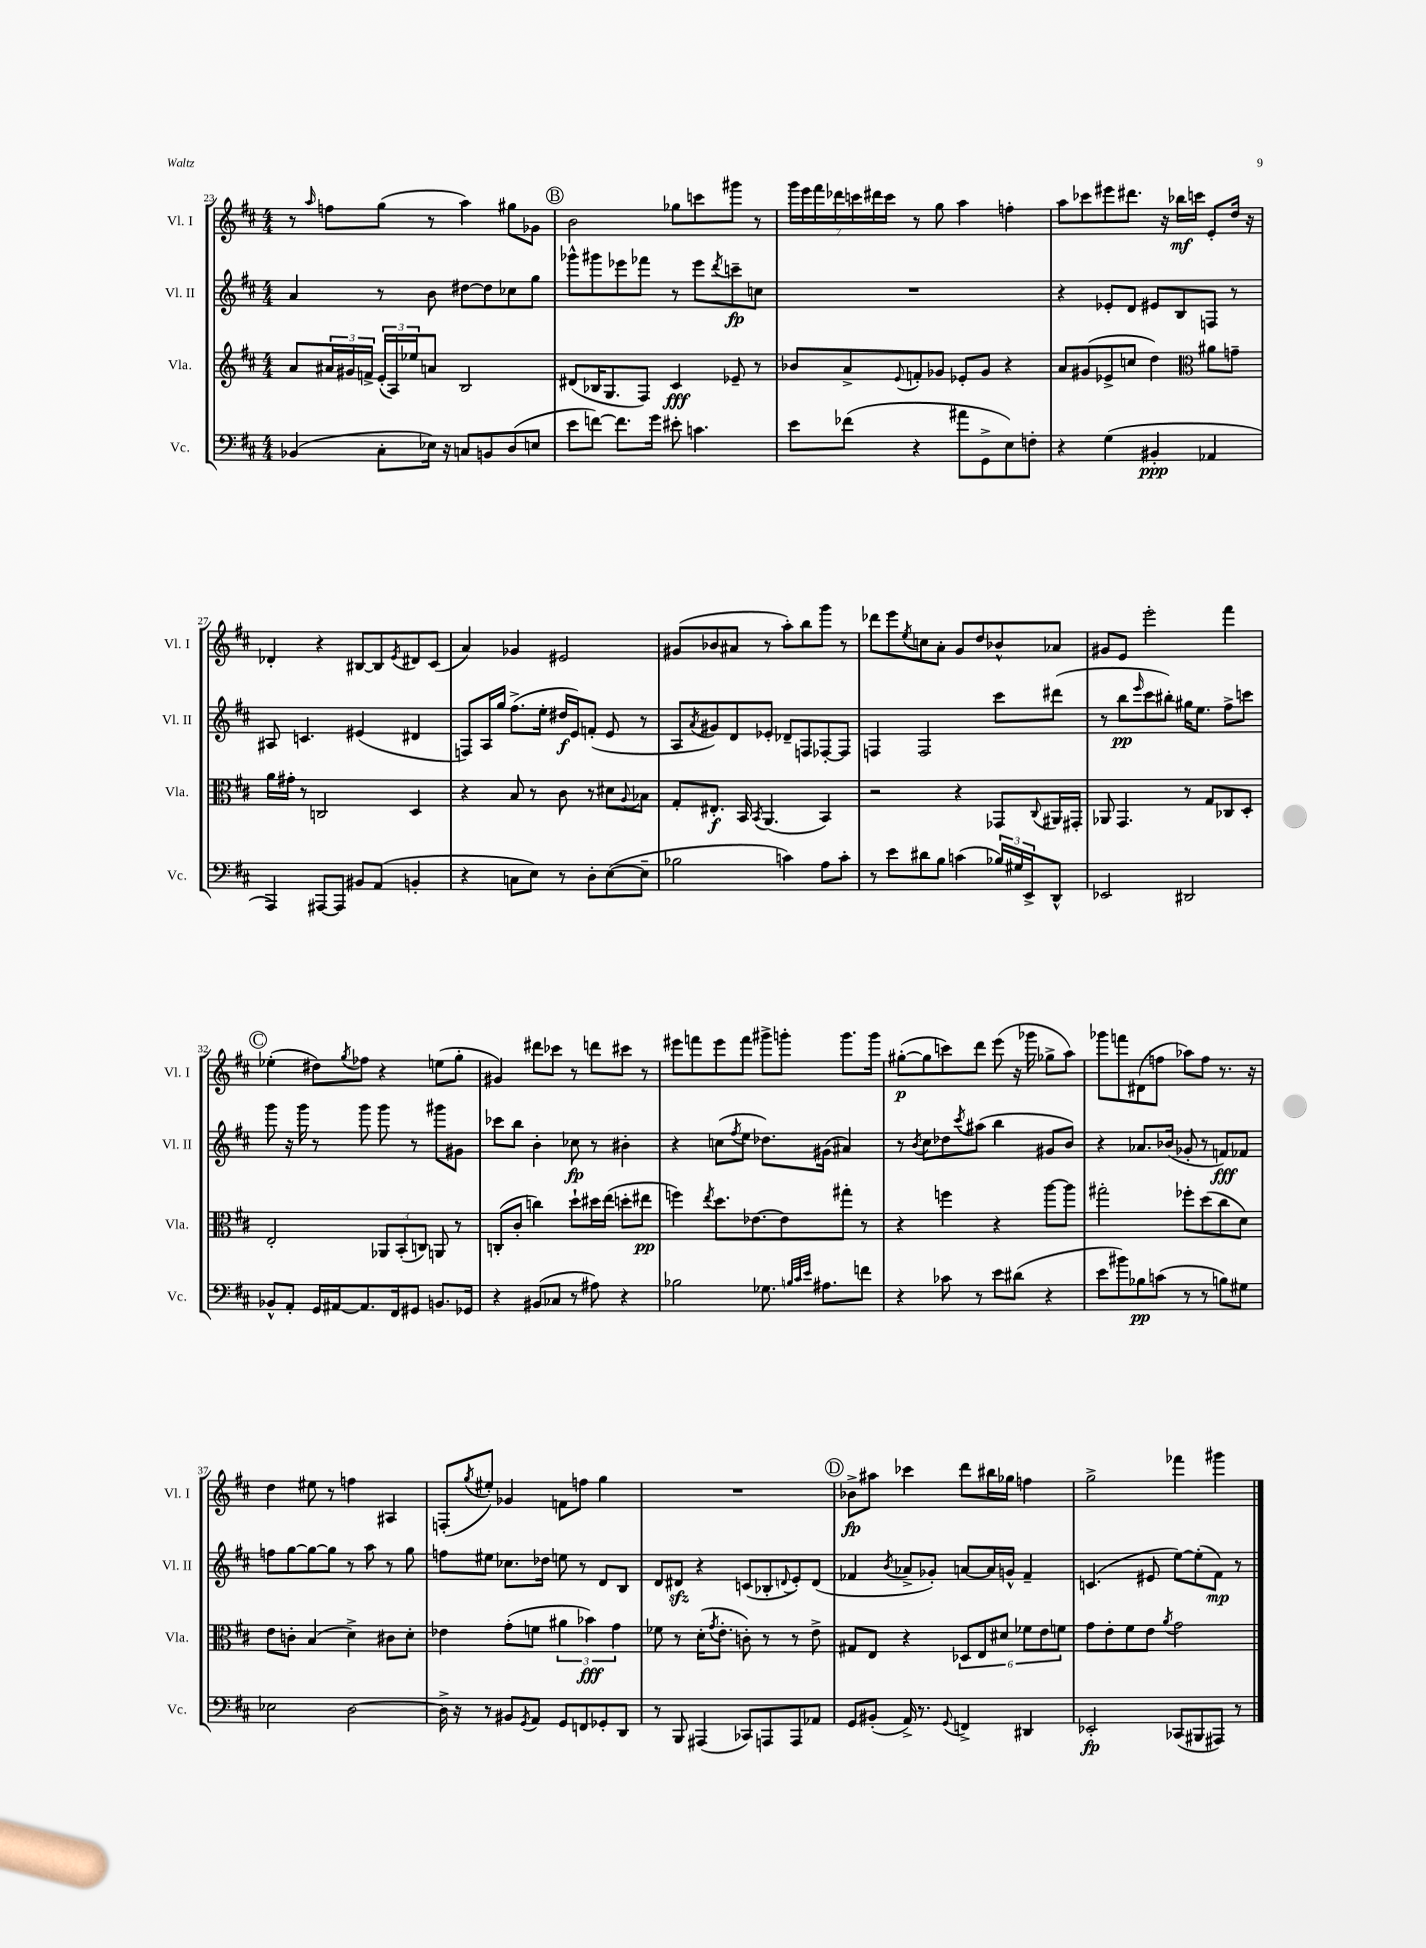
<<
\new StaffGroup <<
\new Staff = "s0" \with { instrumentName = "Vl. I" shortInstrumentName = "Vl. I" } {
    \clef treble \key d \major \numericTimeSignature \time 4/4
    r8 \grace { a''16 } f''8 g''8( r8 a''4) gis''8 ges'8 |
    \mark \markup { \circle "B" } b'2 ges''8 c'''8 gis'''8 r8 |
    \tuplet 7/4 { g'''16 e'''16 fis'''16 des'''16 c'''16 dis'''16 c'''16 } r8 g''8 a''4 f''4-. |
    a''8 ces'''8 eis'''8 dis'''8. r16 bes''16\mf c'''16 e'8-. d''16 r16 |
    des'4-. r4 bis8~ bis8 \acciaccatura { e'8 } dis'8 cis'8( |
    a'4) ges'4 eis'2 |
    gis'8( bes'8 ais'8 r8 a''8-.) b''8 g'''8 r8 |
    des'''8 e'''8 \acciaccatura { e''8 } c''8 a'8-. g'8 d''8 bes'8-^ aes'8 |
    gis'8 e'8 e'''2-. fis'''4 |
    \mark \markup { \circle "C" } ees''4-.( dis''8) \acciaccatura { g''8 } fes''8 r4 e''8( g''8-. |
    gis'4) dis'''8 ces'''8 r8 d'''8 cis'''8 r8 |
    eis'''8 f'''8 eis'''8 f'''8 gis'''8-> g'''8-. g'''8. g'''16 |
    gis''8~-.\p( gis''8 c'''8) d'''8 e'''8( r16 ges'''16 ges''8-> a''8) |
    ges'''8 f'''8 dis'8( f''8 aes''8) f''8 r8. r16 |
    d''4 eis''8 r8 f''4 ais4 |
    f8-.( \acciaccatura { g''8 } eis''8-.) ges'4 f'8 f''8 g''4 |
    R1 |
    \mark \markup { \circle "D" } bes'8->\fp ais''8 ces'''4 d'''8 bis''16 ges''16 f''4 |
    g''2-> fes'''4 gis'''4 \bar "|." |
}
\new Staff = "s1" \with { instrumentName = "Vl. II" shortInstrumentName = "Vl. II" } {
    \clef treble \key d \major \numericTimeSignature \time 4/4
    a'4 r8 b'8 dis''8~ dis''8 ces''8 g''8 |
    \mark \markup { \circle "B" } ges'''8-^ gis'''8 ees'''8 fes'''8 r8 ees'''8 \acciaccatura { d'''8 } c'''8--\fp c''8 |
    R1 |
    r4 ees'8-. d'8 eis'8 b8 f8 r8 |
    ais8 c'4. eis'4( dis'4 |
    f8) a16 g''16 fis''8.->( e''16-. dis''16\f e'16) f'8-.( e'8 r8 |
    a8 \acciaccatura { a'8 } gis'8) d'8 ees'8-. des'8-- f8 fes8~-. fes8 |
    f4 f2 cis'''8 dis'''8( |
    r8 b''8\pp \grace { e'''16 } cis'''8 bis''8-.) gis''16 e''8. fis''8-> c'''8 |
    \mark \markup { \circle "C" } g'''8 r16 g'''16 r8 g'''8 g'''8 r8 gis'''8 gis'8 |
    ces'''8 b''8 b'4-. ces''8\fp r8 bis'4-. |
    r4 c''8( \acciaccatura { fis''8 } e''8 des''8.) gis'16( ais'4) |
    r8 \acciaccatura { b'8 } cis''8 des''8 \acciaccatura { cis'''8 } ais''8( b''4 gis'8 b'8) |
    r4 aes'8. bes'16( ges'8-. r8 f'8\fff) fes'8 |
    f''8 g''8~ g''8~ g''8 r8 a''8 r8 g''8 |
    f''8 eis''8 ces''8. des''16 e''8 r8 d'8 b8 |
    d'8 dis'8\sfz r4 c'8( bes8-. \appoggiatura { d'8 } e'8-.) d'8( |
    \mark \markup { \circle "D" } fes'4 \acciaccatura { b'8 } aes'8-> ges'8-.) a'8~ a'16 g'16-^ fes'4-- |
    c'4.( eis'8 e''8~) e''8-.( fis'8\mp) r8 \bar "|." |
}
\new Staff = "s2" \with { instrumentName = "Vla." shortInstrumentName = "Vla." } {
    \clef treble \key d \major \numericTimeSignature \time 4/4
    a'8 \tuplet 3/2 { ais'16 gis'16 f'16-> } \tuplet 3/2 { e'16-.( a16) ees''16 } a'8 b2 |
    \mark \markup { \circle "B" } dis'8( bes16 g8. fis8) cis'4\fff ees'8-- r8 |
    bes'8 a'8-> \appoggiatura { e'8 } f'8-. ges'8 ees'8-. ges'8 r4 |
    a'8 gis'8( ees'8-> c''8 d''4) \clef alto ais'8 g'8-- |
    a'16 gis'16-. r8 c2 d4 |
    r4 b8 r8 cis'8 r8 dis'8 \appoggiatura { a8 } bes8 |
    g8-. eis8.-.\f b,16 \acciaccatura { b,8 } a,4.( b,4) |
    r2 r4 ges,8 \appoggiatura { cis8 } ais,16 gis,16-. |
    aes,8 g,4. r8 g8 ces8 d8-. |
    \mark \markup { \circle "C" } e2-. \tuplet 3/2 { aes,8 b,8-.( c8) } a,8 r8 |
    c8-.( cis'8-. c''4) d''8-! dis''16 e''16( d''8-. eis''8\pp |
    f''4) \acciaccatura { e''8 } d''8. ees'8.~ ees'8 gis''8-. r8 |
    r4 f''4 r4 a''8~ a''8 |
    gis''2-. fes''8-. d''8( cis''8 d'8) |
    e'8 c'8-. b4( d'4->) cis'8 d'8-. |
    ees'4 g'8-.( f'8 \tuplet 3/2 { ais'4 bes'4\fff) g'4 } |
    fes'8 r8 d'16-.( \acciaccatura { g'8 } e'8.-. c'8-.) r8 r8 e'8-> |
    \mark \markup { \circle "D" } gis8 e8 r4 \tuplet 6/4 { des8 e8 dis'8 fes'8 e'8 f'8 } |
    g'8 e'8-. fis'8 e'8 \acciaccatura { a'8 } g'2 \bar "|." |
}
\new Staff = "s3" \with { instrumentName = "Vc." shortInstrumentName = "Vc." } {
    \clef bass \key d \major \numericTimeSignature \time 4/4
    bes,4( cis8-. ees16) r16 c8 b,8 d8( e8 |
    \mark \markup { \circle "B" } e'8 f'8~) f'8. g'16 eis'8-. c'4. |
    e'8 fes'8( r4 ais'8 g,8-> e8) f8-. |
    r4 g4( bis,4-.\ppp aes,4 |
    a,,4) ais,,8~ ais,,8 bis,8 a,8( b,4-. |
    r4 c8 e8) r8 d8-. e8~( e8-- |
    bes2 c'4) a8 c'8-. |
    r8 e'8 dis'8 b8 c'4( \tuplet 3/2 { bes16) gis16 e,16-> } d,8-^ |
    ees,2 dis,2 |
    \mark \markup { \circle "C" } bes,8-^ a,8-. g,16 ais,16~ ais,8. fis,16 gis,8 b,8. ges,16 |
    r4 bis,8( ces8 r8 ais8) r4 |
    bes2 ges8. \grace { b32 cis'32 e'32 } ais8. f'8 |
    r4 ces'8 r8 e'8 dis'8( r4 |
    e'8 bis'8) bes8\pp c'8( r8 r8 b8) gis8 |
    ees2 d2~ |
    d16-> r16 r8 bis,8 \acciaccatura { g,8 } a,8 g,8 f,8 ges,8-. d,8 |
    r8 b,,8 ais,,4( ces,8) a,,8 a,,8 aes,8 |
    \mark \markup { \circle "D" } g,8 bis,8-.( a,16->) r8. \appoggiatura { g,8 } f,4-> dis,4 |
    ees,2-.\fp ces,8( bis,,8 ais,,8) r8 \bar "|." |
}
>>
>>
\layout { \context { \Score currentBarNumber = #23 } }
